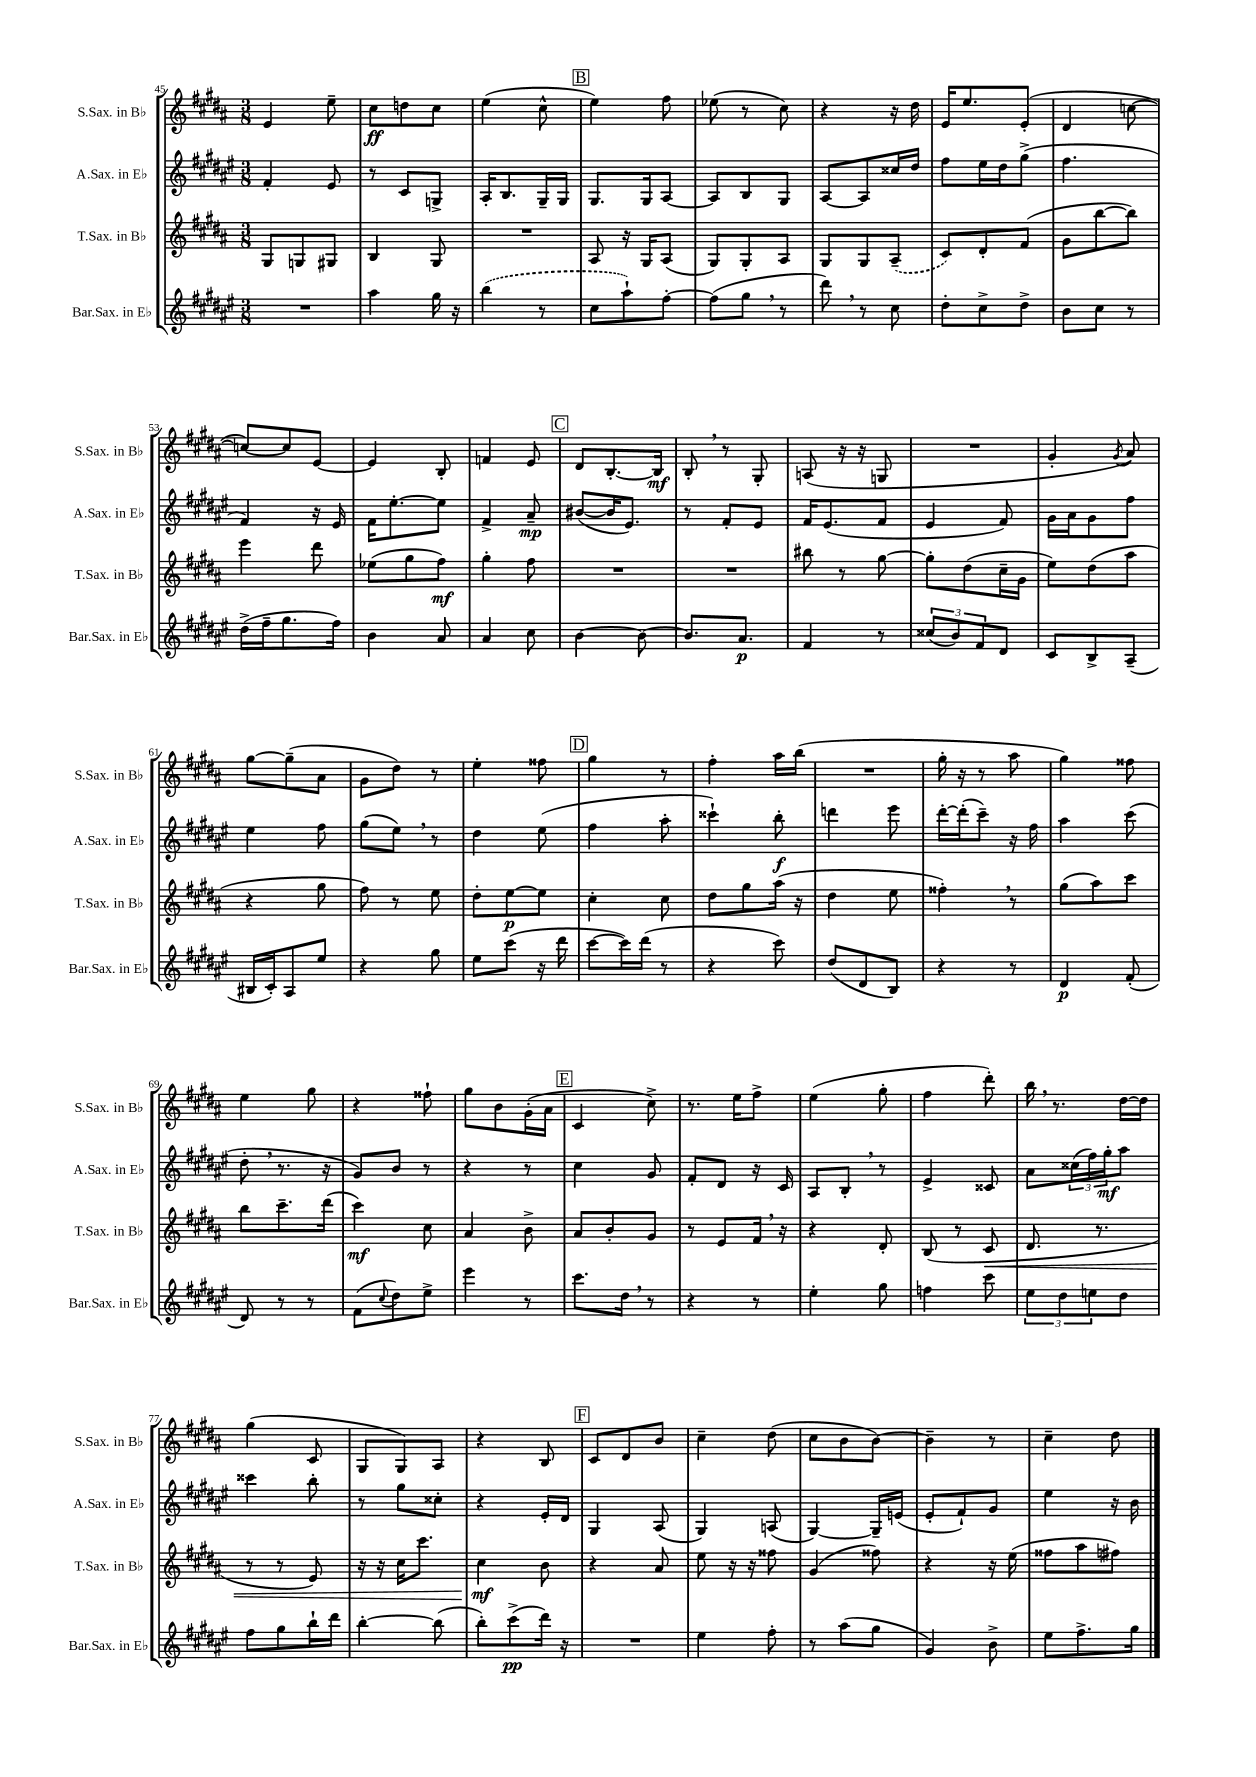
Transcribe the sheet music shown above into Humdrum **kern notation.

**kern	**dynam	**kern	**dynam	**kern	**dynam	**kern	**dynam
*part4	*part4	*part3	*part3	*part2	*part2	*part1	*part1
*staff4	*staff4	*staff3	*staff3	*staff2	*staff2	*staff1	*staff1
*I"Bar.Sax. in E♭	*	*I"T.Sax. in B♭	*	*I"A.Sax. in E♭	*	*I"S.Sax. in B♭	*
*I'Bar.Sax. in E♭	*	*I'T.Sax. in B♭	*	*I'A.Sax. in E♭	*	*I'S.Sax. in B♭	*
*clefG2	*	*clefG2	*	*clefG2	*	*clefG2	*
*k[f#c#g#d#a#e#]	*	*k[f#c#g#d#a#]	*	*k[f#c#g#d#a#e#]	*	*k[f#c#g#d#a#]	*
*M3/8	*	*M3/8	*	*M3/8	*	*M3/8	*
=45	=45	=45	=45	=45	=45	=45	=45
4.r	.	8G#/L	.	4f#'/	.	4e/	.
.	.	8Gn/	.	.	.	.	.
.	.	8G#X/J	.	8e#/	.	8ee~\	.
=46	=46	=46	=46	=46	=46	=46	=46
4aa#\	.	4B/	.	8r	.	8cc#\L	ff
.	.	.	.	8c#/L	.	8ddn\	.
16gg#\	.	8G#/	.	8Gn^/J	.	8cc#\J	.
16r	.	.	.	.	.	.	.
=47	=47	=47	=47	=47	=47	=47	=47
(4bb\	.	4.r	.	16A#'/KL	.	(4ee\	.
.	.	.	.	8.B/	.	.	.
8r	.	.	.	16G#~/L	.	8cc#^^\	.
.	.	.	.	16G#/JJ	.	.	.
!!LO:REH:place=s1:t=B
=48	=48	=48	=48	=48	=48	=48	=48
8cc#\L	.	8A#/	.	8.G#/L	.	4ee\)	.
8aa#`\)	.	16r	.	.	.	.	.
.	.	16G#/KL	.	16G#/k	.	.	.
[8ff#'\J	.	(8A#/J	.	[8A#/J	.	8ff#\	.
=49	=49	=49	=49	=49	=49	=49	=49
(8ff#\L]	.	8G#/L)	.	8A#/L]	.	(8ee-X\	.
8gg#,\J	.	8G#'/	.	8B/	.	8r	.
8r	.	8A#/J	.	8G#/J	.	8cc#\)	.
=50	=50	=50	=50	=50	=50	=50	=50
8ddd#,\)	.	8G#/L	.	[8A#/L	.	4r	.
8r	.	8G#/	.	8A#/]	.	.	.
8cc#\	.	(8A#~/J	.	16cc##X/L	.	16r	.
.	.	.	.	16dd#/JJ	.	16dd#\	.
=51	=51	=51	=51	=51	=51	=51	=51
8dd#'\L	.	8c#/L)	.	8ff#\L	.	16e/KL	.
.	.	.	.	.	.	8.ee/	.
8cc#^\	.	8d#'/	.	16ee#\L	.	.	.
.	.	.	.	16dd#\J	.	.	.
8dd#^\J	.	(8f#/J	.	(8gg#^\J	.	(8e'/J	.
=52	=52	=52	=52	=52	=52	=52	=52
8b\L	.	8g#\L	.	4.ff#\	.	4d#/	.
8cc#\J	.	[8bb\	.	.	.	.	.
8r	.	8bb\J])	.	.	.	[8ccn\	.
!!LO:LB:g=z
=53	=53	=53	=53	=53	=53	=53	=53
(16dd#^\LL	.	4eee\	.	4f#/)	.	8ccn/L_)	.
16ff#~\J	.	.	.	.	.	.	.
8.gg#\	.	.	.	.	.	8cc/]	.
.	.	8ddd#\	.	16r	.	[8e/J	.
16ff#\Jk)	.	.	.	16e#/	.	.	.
=54	=54	=54	=54	=54	=54	=54	=54
4b\	.	(8ee-X\L	.	16f#\KL	.	4e/]	.
.	.	.	.	[8.ee#'\	.	.	.
.	.	8gg#\	.	.	.	.	.
8a#/	.	8ff#\J)	mf	8ee#\J]	.	8B'/	.
=55	=55	=55	=55	=55	=55	=55	=55
4a#/	.	4gg#'\	.	4f#^/	.	4fn/	.
8cc#\	.	8ff#\	.	8a#~/	mp	8e/	.
!!LO:REH:place=s1:t=C
=56	=56	=56	=56	=56	=56	=56	=56
[4b\	.	4.r	.	([8b#X/L	.	8d#/L	.
.	.	.	.	16b#/K]	.	[8.B'/	.
.	.	.	.	8.e#/J)	.	.	.
8b\_	.	.	.	.	.	.	.
.	.	.	.	.	.	16B/Jk]	mf
=57	=57	=57	=57	=57	=57	=57	=57
8.b/L]	.	4.r	.	8r	.	8B',/	.
.	.	.	.	8f#'/L	.	8r	.
8.a#/J	p	.	.	.	.	.	.
.	.	.	.	8e#/J	.	8G#'/	.
=58	=58	=58	=58	=58	=58	=58	=58
4f#/	.	8bb#X\	.	16f#/KL	.	(8An/	.
.	.	.	.	(8.e#/	.	.	.
.	.	8r	.	.	.	16r	.
.	.	.	.	.	.	16r	.
8r	.	[8gg#\	.	8f#/J	.	8Gn/	.
=59	=59	=59	=59	=59	=59	=59	=59
(12cc##X/L	.	8gg#'\L]	.	4e#/	.	4.r	.
12b/)	.	.	.	.	.	.	.
.	.	(8dd#\	.	.	.	.	.
12f#/	.	.	.	.	.	.	.
8d#/J	.	16cc#~\L	.	8f#/)	.	.	.
.	.	16g#\JJ	.	.	.	.	.
=60	=60	=60	=60	=60	=60	=60	=60
8c#/L	.	8ee\L)	.	16g#\LL	.	4g#'/	.
.	.	.	.	16a#\J	.	.	.
8B^/	.	(8dd#\	.	8g#\	.	.	.
.	.	.	.	.	.	8qg#/	.
(8A#~/J	.	8aa#\J	.	8ff#\J	.	8a#/)	.
!!LO:LB:g=z
=61	=61	=61	=61	=61	=61	=61	=61
16B#X/LL	.	4r	.	4ee#\	.	[8gg#\L	.
16c#'/J)	.	.	.	.	.	.	.
8A#/	.	.	.	.	.	(8gg#~\]	.
8ee#/J	.	8gg#\	.	8ff#\	.	8a#\J	.
=62	=62	=62	=62	=62	=62	=62	=62
4r	.	8ff#\)	.	(8gg#\L	.	8g#\L	.
.	.	8r	.	8ee#,\J)	.	8dd#\J)	.
8gg#\	.	8ee\	.	8r	.	8r	.
=63	=63	=63	=63	=63	=63	=63	=63
8ee#\L	.	8dd#'\L	.	4dd#\	.	4ee'\	.
(8ccc#\J	.	[8ee\	p	.	.	.	.
16r	.	8ee\J]	.	(8ee#\	.	8ff##X\	.
16ddd#\	.	.	.	.	.	.	.
!!LO:REH:place=s1:t=D
=64	=64	=64	=64	=64	=64	=64	=64
[8ccc#\L	.	4cc#'\	.	4ff#\	.	4gg#\	.
16ccc#\L])	.	.	.	.	.	.	.
(16ddd#\JJ	.	.	.	.	.	.	.
8r	.	8cc#\	.	8aa#'\	.	8r	.
=65	=65	=65	=65	=65	=65	=65	=65
4r	.	8dd#\L	.	4ccc##X`\)	.	4ff#'\	.
.	.	8gg#\	.	.	.	.	.
8ccc#\)	.	(16aa#\Jk	.	8bb'\	f	16aa#\LL	.
.	.	16r	.	.	.	(16bb\JJ	.
=66	=66	=66	=66	=66	=66	=66	=66
(8dd#/L	.	4dd#\	.	4dddn\	.	4.r	.
8d#/	.	.	.	.	.	.	.
8B/J)	.	8ee\	.	8eee#\	.	.	.
=67	=67	=67	=67	=67	=67	=67	=67
4r	.	4ff##X',\)	.	[16ddd#'\LL	.	16gg#'\	.
.	.	.	.	(16ddd#'\J]	.	16r	.
.	.	.	.	8ccc#~\J)	.	8r	.
8r	.	8r	.	16r	.	8aa#\	.
.	.	.	.	16ff#\	.	.	.
=68	=68	=68	=68	=68	=68	=68	=68
4d#/	p	(8gg#\L	.	4aa#\	.	4gg#\)	.
.	.	8aa#\)	.	.	.	.	.
(8f#'/	.	8ccc#\J	.	(8ccc#\	.	8ff##X\	.
!!LO:LB:g=z
=69	=69	=69	=69	=69	=69	=69	=69
8d#/)	.	8bb\L	.	8dd#',\	.	4ee\	.
8r	.	8.ccc#~\	.	8.r	.	.	.
8r	.	.	.	.	.	8gg#\	.
.	.	(16ddd#\Jk	.	16r	.	.	.
=70	=70	=70	=70	=70	=70	=70	=70
(8f#\L	.	4ccc#\)	mf	8g#/L)	.	4r	.
8qqcc#/	.	.	.	.	.	.	.
8dd#\)	.	.	.	8b/J	.	.	.
8ee#^\J	.	8cc#\	.	8r	.	8ff##X`\	.
=71	=71	=71	=71	=71	=71	=71	=71
4eee#\	.	4a#/	.	4r	.	8gg#\L	.
.	.	.	.	.	.	8b\	.
8r	.	8b^\	.	8r	.	(16g#'\L	.
.	.	.	.	.	.	16a#\JJ	.
!!LO:REH:place=s1:t=E
=72	=72	=72	=72	=72	=72	=72	=72
8.ccc#\L	.	8a#/L	.	4cc#\	.	4c#/	.
.	.	8b'/	.	.	.	.	.
16dd#,\Jk	.	.	.	.	.	.	.
8r	.	8g#/J	.	8g#/	.	8cc#^\)	.
=73	=73	=73	=73	=73	=73	=73	=73
4r	.	8r	.	8f#'/L	.	8.r	.
.	.	8e/L	.	8d#/J	.	.	.
.	.	.	.	.	.	16ee\KL	.
8r	.	16f#,/Jk	.	16r	.	8ff#^\J	.
.	.	16r	.	16c#/	.	.	.
=74	=74	=74	=74	=74	=74	=74	=74
4ee#'\	.	4r	.	8A#/L	.	(4ee\	.
.	.	.	.	8B',/J	.	.	.
8gg#\	.	8d#'/	.	8r	.	8gg#'\	.
=75	=75	=75	=75	=75	=75	=75	=75
4ffn\	.	(8B/	.	4e#^/	.	4ff#\	.
.	.	8r	.	.	.	.	.
!	!	!	!LO:HP:b	!	!	!	!
8ccc#\	.	8c#/	<	8c##X/	.	8ddd#'\)	.
=76	=76	=76	=76	=76	=76	=76	=76
12ee#\L	.	8.d#/	.	8a#\L	.	16bb,\	.
.	.	.	.	.	.	8.r	.
12dd#\	.	.	.	.	.	.	.
.	.	.	.	(24cc##X\L	.	.	.
12een\	.	.	.	24ff#\)	.	.	.
.	.	8.r	.	.	.	.	.
.	.	.	.	24gg#'\J	mf	.	.
8dd#\J	.	.	.	8aa#\J	.	[16dd#\LL	.
.	.	.	.	.	.	16dd#\JJ]	.
!!LO:LB:g=z
=77	=77	=77	=77	=77	=77	=77	=77
8ff#\L	.	8r	.	4ccc##X\	.	(4gg#\	.
8gg#\	.	8r	.	.	.	.	.
16bb`\L	.	8e/)	.	8bb'\	.	8c#/	.
16ddd#\JJ	.	.	.	.	.	.	.
=78	=78	=78	=78	=78	=78	=78	=78
[4bb'\	.	16r	.	8r	.	8G#/L	.
.	.	16r	.	.	.	.	.
.	.	16cc#\KL	.	8gg#\L	.	8G#/)	.
.	.	8.ccc#\J	.	.	.	.	.
(8bb\]	.	.	.	8cc##X'\J	.	8A#/J	.
=79	=79	=79	=79	=79	=79	=79	=79
8bb'\L)	.	4cc#\	mf	4r	.	4r	.
(8ccc#^\	pp	.	.	.	.	.	.
16ddd#\Jk)	.	8b\	[	16e#'/LL	.	8B/	.
16r	.	.	.	16d#/JJ	.	.	.
!!LO:REH:place=s1:t=F
=80	=80	=80	=80	=80	=80	=80	=80
4.r	.	4r	.	4G#/	.	8c#/L	.
.	.	.	.	.	.	8d#/	.
.	.	8a#/	.	(8A#/	.	8b/J	.
=81	=81	=81	=81	=81	=81	=81	=81
4ee#\	.	8ee\	.	4G#/)	.	4cc#~\	.
.	.	16r	.	.	.	.	.
.	.	16r	.	.	.	.	.
8ff#'\	.	8ff##X\	.	(8An/	.	(8dd#\	.
=82	=82	=82	=82	=82	=82	=82	=82
8r	.	(4g#/	.	[4G#/)	.	8cc#\L	.
(8aa#\L	.	.	.	.	.	8b\	.
8gg#\J	.	8ff##X\)	.	16G#~/LL]	.	[8b\J)	.
.	.	.	.	(16en/JJ	.	.	.
=83	=83	=83	=83	=83	=83	=83	=83
4g#/)	.	4r	.	8e#'/L	.	4b~\]	.
.	.	.	.	8f#`/)	.	.	.
8b^\	.	16r	.	8g#/J	.	8r	.
.	.	(16ee\	.	.	.	.	.
=84	=84	=84	=84	=84	=84	=84	=84
8ee#\L	.	8ff##X\L	.	4ee#\	.	4cc#~\	.
8.ff#^\	.	8aa#\	.	.	.	.	.
.	.	8ff#X\J)	.	16r	.	8dd#\	.
16gg#\Jk	.	.	.	16b\	.	.	.
==	==	==	==	==	==	==	==
*-	*-	*-	*-	*-	*-	*-	*-
